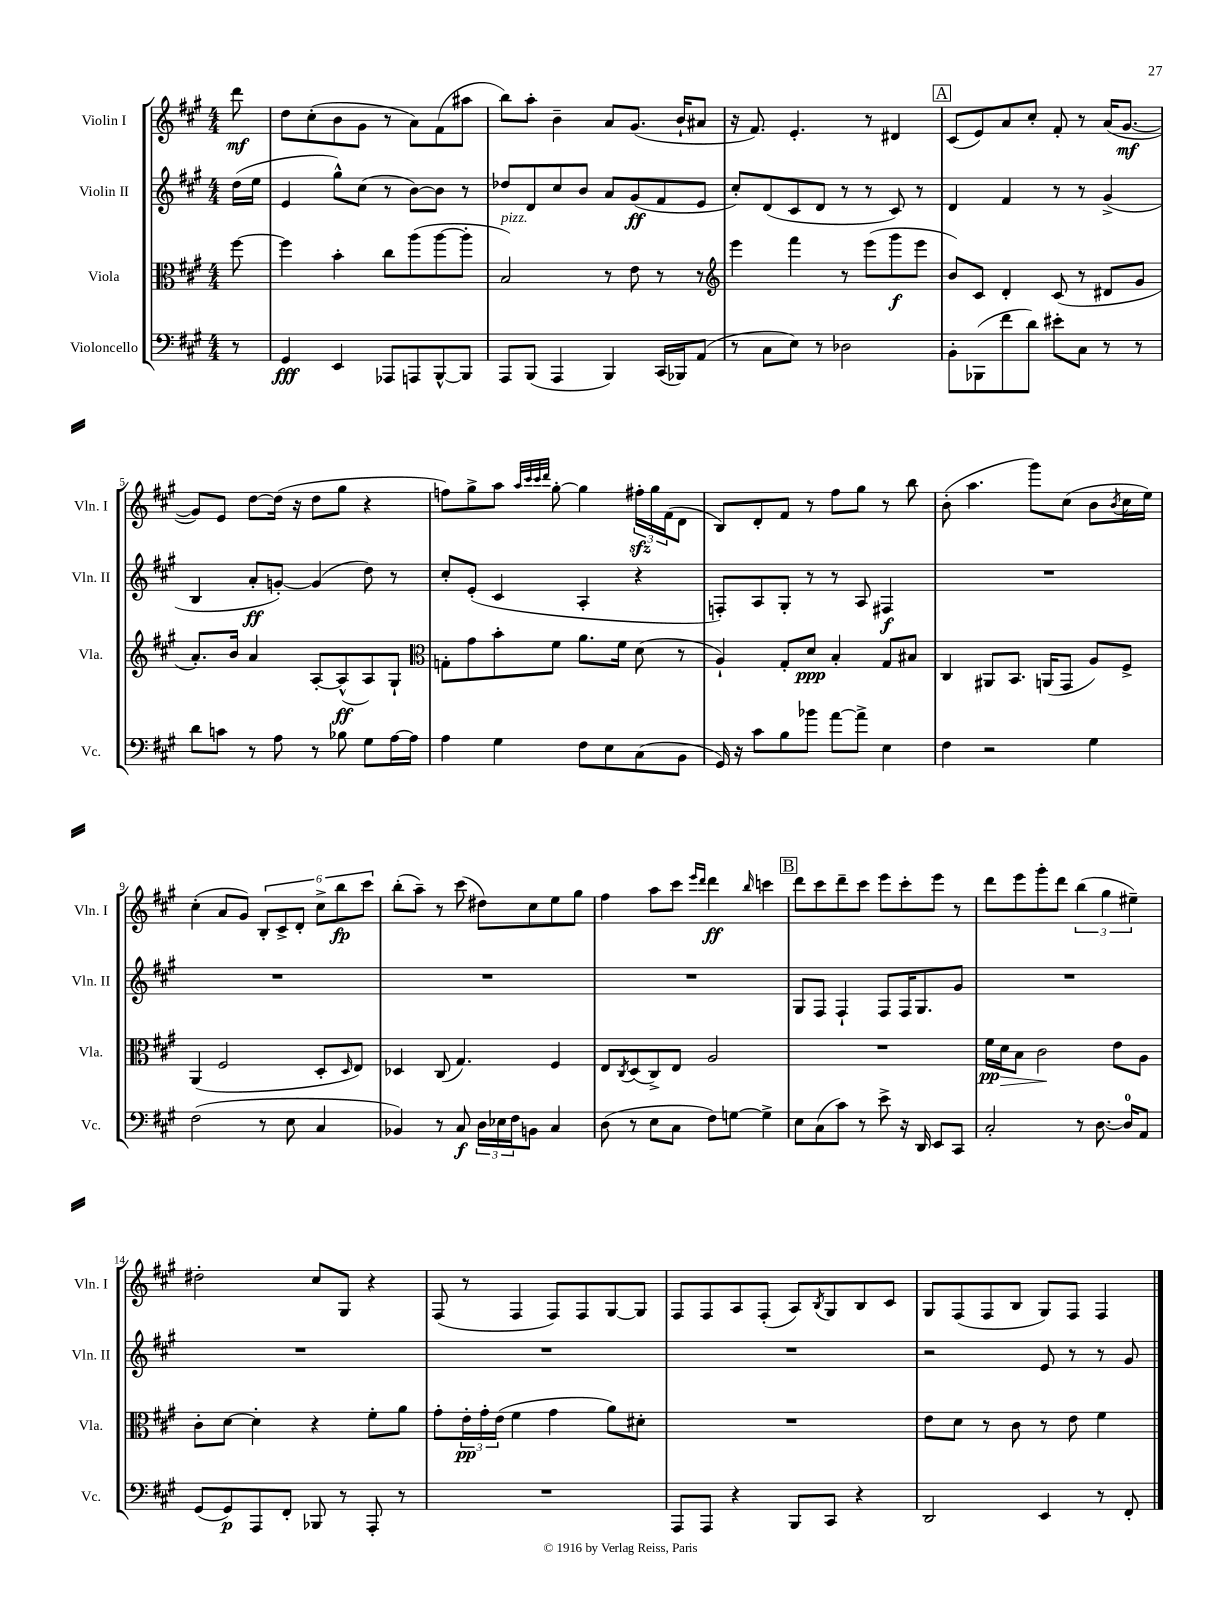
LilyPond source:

<<
\new StaffGroup <<
\new Staff = "s0" \with { instrumentName = "Violin I" shortInstrumentName = "Vln. I" } {
    \clef treble \key a \major \numericTimeSignature \time 4/4 \partial 8
    d'''8\mf |
    d''8 cis''8-.( b'8 gis'8 r8 a'8) fis'8( ais''8 |
    b''8) a''8-. b'4-- a'8 gis'8.( b'16-! ais'8 |
    r16 fis'8.) e'4.-. r8 dis'4 |
    \mark \markup { \box "A" } cis'8( e'8) a'8 cis''8-. fis'8-. r8 a'16( gis'8.~\mf |
    gis'8) e'8 d''8~ d''16( r16 d''8 gis''8 r4 |
    f''8) gis''8-> a''8 \grace { a''32 cis'''32 cis'''32 d'''32 } gis''8~-. gis''4 \tuplet 3/2 { fis''16-.\sfz gis''16 fis'16( } d'8 |
    b8) d'8-. fis'8 r8 fis''8 gis''8 r8 b''8 |
    b'8-.( a''4. gis'''8) cis''8( b'8 \acciaccatura { b'8 } cis''16 e''16) |
    cis''4-.( a'8 gis'8) \tuplet 6/4 { b8-. cis'8-> d'8-. cis''8-> b''8\fp cis'''8 } |
    b''8-.( a''8--) r8 cis'''8( dis''8) cis''8 e''8 gis''8 |
    fis''4 a''8 cis'''8 \grace { e'''16 d'''16 } d'''4\ff \grace { b''16 } c'''4 |
    \mark \markup { \box "B" } d'''8 cis'''8 d'''8-- cis'''8 e'''8 cis'''8-. e'''8 r8 |
    d'''8 e'''8 gis'''8-. d'''8 \tuplet 3/2 { b''4( gis''4 eis''4--) } |
    dis''2-. cis''8 gis8 r4 |
    fis8( r8 fis4 fis8) fis8 gis8~ gis8 |
    fis8 fis8 a8 fis8-.( a8) \acciaccatura { b8 } gis8 b8 cis'8 |
    gis8 fis8( fis8 b8 gis8) fis8 fis4 \bar "|." |
}
\new Staff = "s1" \with { instrumentName = "Violin II" shortInstrumentName = "Vln. II" } {
    \clef treble \key a \major \numericTimeSignature \time 4/4 \partial 8
    d''16( e''16 |
    e'4 gis''8-^) cis''8( r8 b'8~) b'8 r8 |
    des''8 d'8 cis''8 b'8 a'8 gis'8\ff( fis'8 e'8 |
    cis''8-.) d'8( cis'8 d'8 r8 r8 cis'8) r8 |
    \mark \markup { \box "A" } d'4 fis'4 r8 r8 gis'4->( |
    b4 a'8-.\ff g'8~-.) g'4( d''8) r8 |
    cis''8-. e'8-.( cis'4 a4-. r4 |
    f8-.) a8 gis8-. r8 r8 a8 fis4\f |
    R1 |
    R1 |
    R1 |
    R1 |
    \mark \markup { \box "B" } gis8 fis8 fis4-! fis8 fis16 gis8. gis'8 |
    R1 |
    R1 |
    R1 |
    R1 |
    r2 e'8 r8 r8 gis'8 \bar "|." |
}
\new Staff = "s2" \with { instrumentName = "Viola" shortInstrumentName = "Vla." } {
    \clef alto \key a \major \numericTimeSignature \time 4/4 \partial 8
    fis''8~ |
    fis''4 b'4-. cis''8 a''8( a''8~ a''8-. |
    b2^\markup { \italic "pizz." }) r8 e'8 r8 r8 |
    \clef treble e'''4 fis'''4 r8 e'''8( gis'''8\f e'''8 |
    \mark \markup { \box "A" } b'8) cis'8 d'4-. cis'8( r8 dis'8 gis'8 |
    a'8.-.) b'16 a'4 a8~-. a8-^\ff( a8) gis8-! |
    \clef alto g8-. gis'8 b'8-. fis'8 a'8. fis'16 d'8( r8 |
    a4-!) gis8-. d'8\ppp b4-. gis8 bis8 |
    cis4 ais,8 b,8. a,16( gis,8 a8) fis8-> |
    a,4( fis2 d8-. \grace { d16 } e8) |
    des4 cis8( gis4.) fis4 |
    e8 \acciaccatura { cis8 } d8( cis8->) e8 a2 |
    \mark \markup { \box "B" } R1 |
    fis'16\pp d'16\> b8 cis'2\! e'8 a8 |
    cis'8-. d'8~ d'4-. r4 fis'8-. a'8 |
    gis'8-. \tuplet 3/2 { e'16-.\pp gis'16-. e'16( } fis'4 gis'4 a'8) dis'8-. |
    R1 |
    e'8 d'8 r8 cis'8 r8 e'8 fis'4 \bar "|." |
}
\new Staff = "s3" \with { instrumentName = "Violoncello" shortInstrumentName = "Vc." } {
    \clef bass \key a \major \numericTimeSignature \time 4/4 \partial 8
    r8 |
    gis,4\fff e,4 aes,,8 a,,8 b,,8~-^ b,,8 |
    a,,8 b,,8( a,,4 b,,4) cis,16( bes,,16) a,8( |
    r8 cis8 e8) r8 des2 |
    \mark \markup { \box "A" } b,8-. bes,,8( fis'8 d'8) eis'8-. cis8 r8 r8 |
    d'8 c'8 r8 a8 r8 bes8 gis8 a16~ a16 |
    a4 gis4 fis8 e8 cis8( b,8 |
    gis,16) r16 cis'8 b8 bes'8 a'8~ a'8-> e4 |
    fis4 r2 gis4 |
    fis2( r8 e8 cis4 |
    bes,4) r8 cis8\f \tuplet 3/2 { d16 ees16 fis16 } b,8 cis4 |
    d8( r8 e8 cis8 fis8) g8~ g4-> |
    \mark \markup { \box "B" } e8 cis8( cis'8) r8 e'8-> r16 d,16 e,8 cis,8 |
    cis2-. r8 d8.~ d16-0 a,8 |
    gis,8( gis,8\p) a,,8 fis,8-. bes,,8 r8 a,,8-. r8 |
    R1 |
    a,,8 a,,8 r4 b,,8 cis,8 r4 |
    d,2 e,4 r8 fis,8-. \bar "|." |
}
>>
>>
